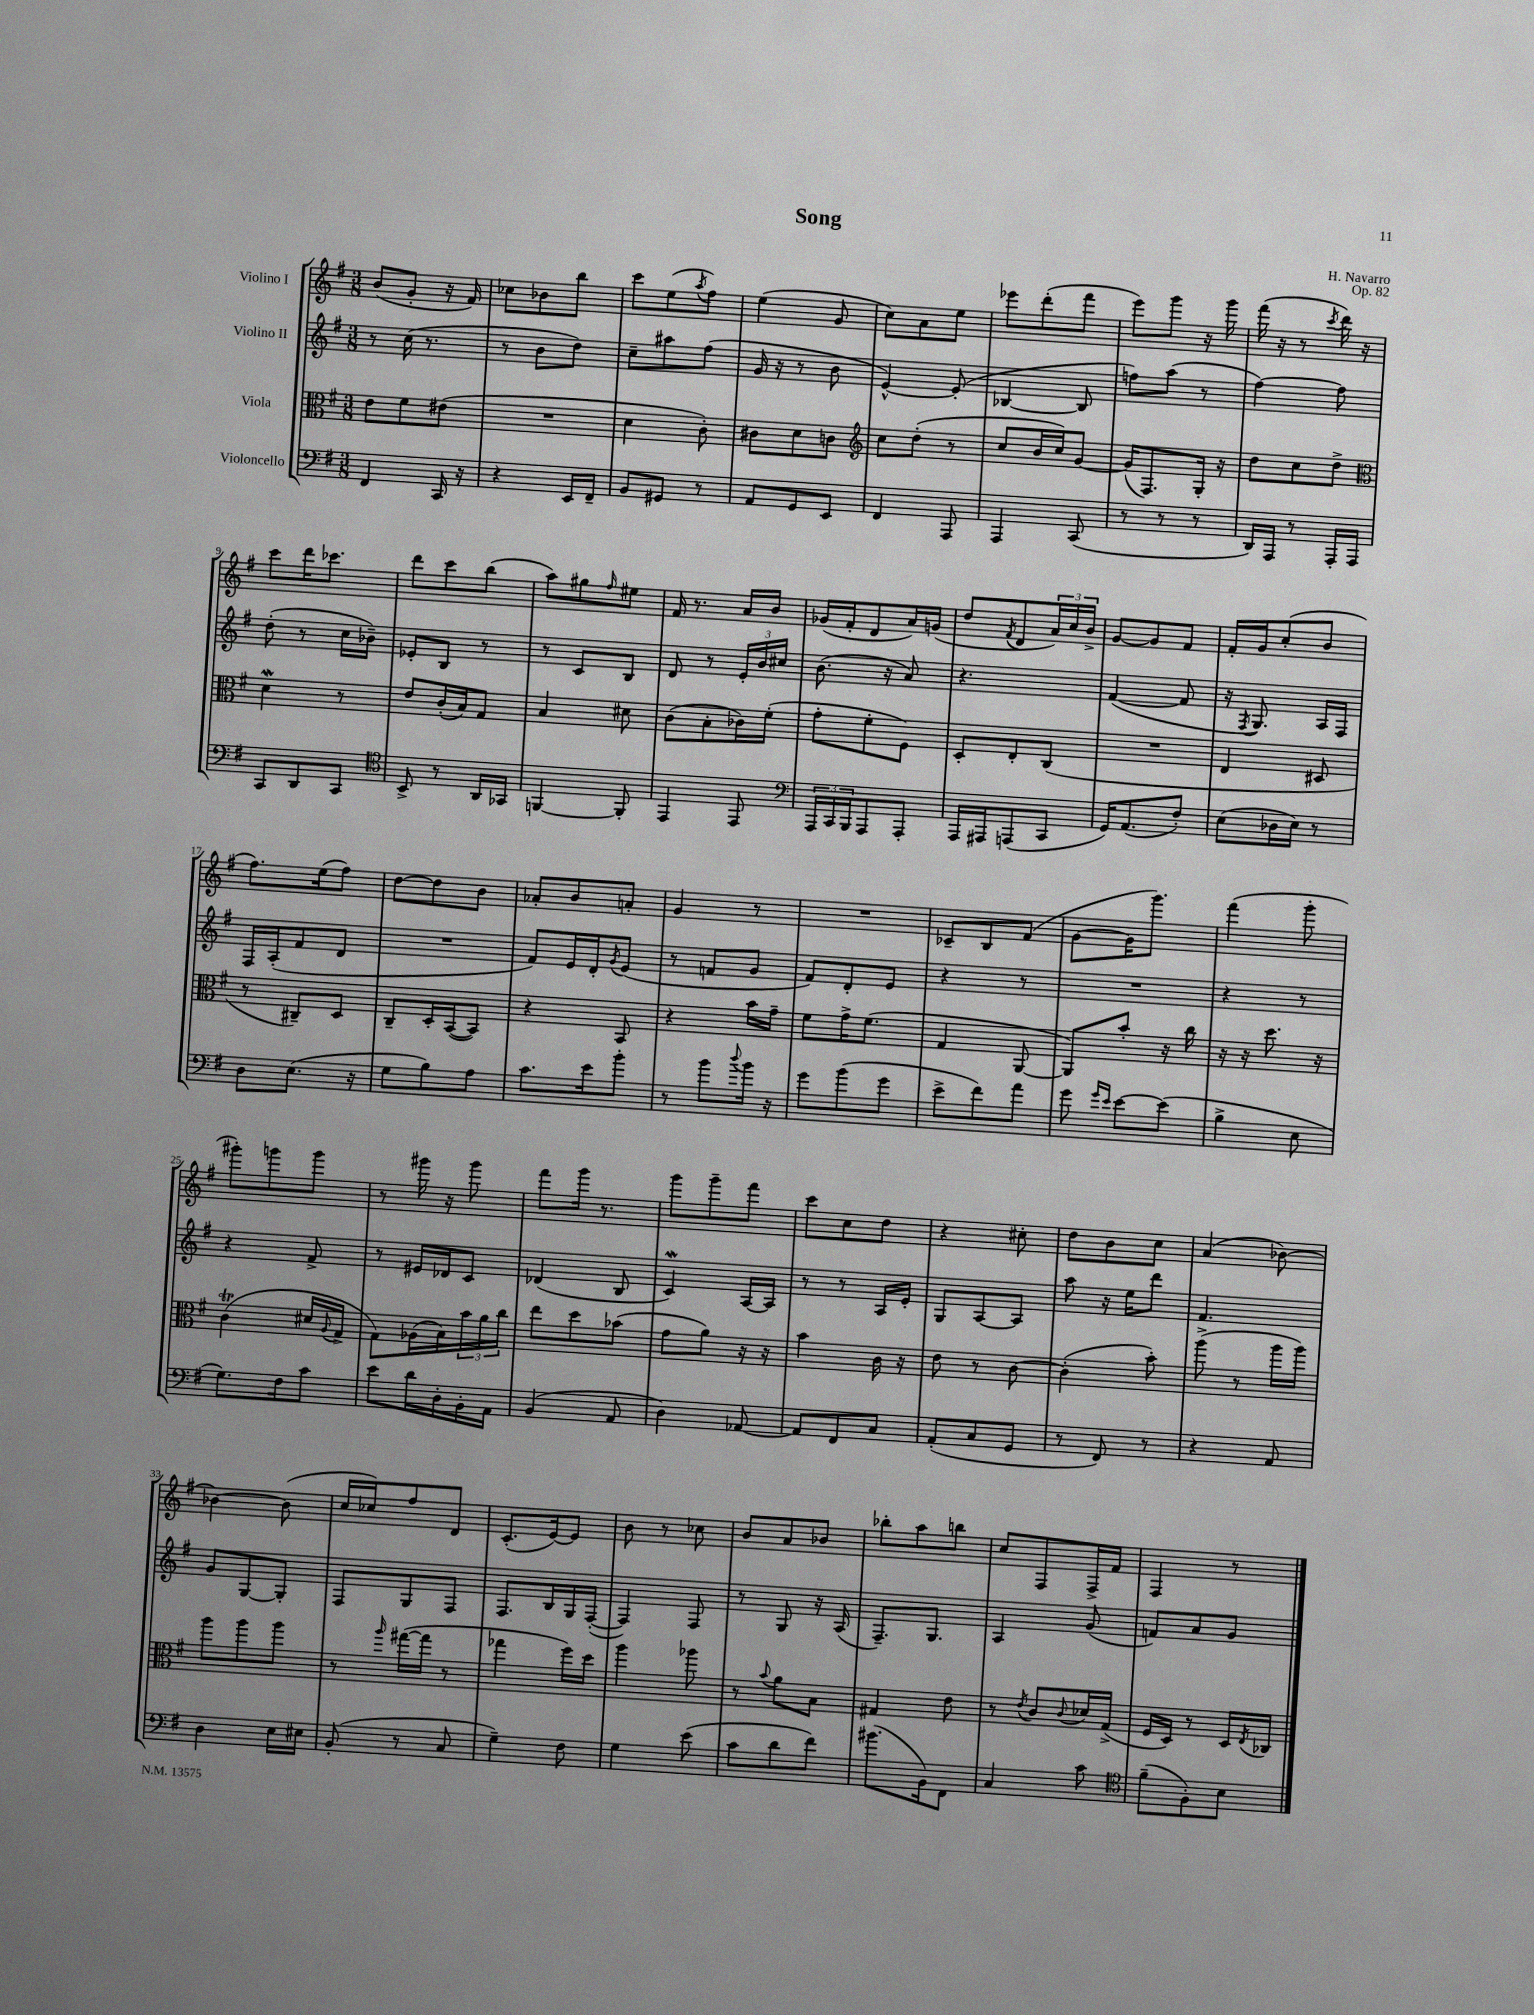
\header { title = "Song" composer = "H. Navarro" opus = "Op. 82" }
<<
\new StaffGroup <<
\new Staff = "s0" \with { instrumentName = "Violino I" } {
    \clef treble \key g \major \numericTimeSignature \time 3/8
    b'8( g'8-. r16 fis'16) |
    ces''8 bes'8 b''8 |
    c'''8 e''8( \acciaccatura { a''8 } fis''8) |
    e''4( g'8 |
    c''8) a'8 e''8 |
    ees'''8 d'''8-.( fis'''8 |
    e'''8) g'''8 r16 g'''16 |
    fis'''16( r16 r8 \acciaccatura { c'''8 } d'''16) r16 |
    c'''8 d'''16 ces'''8. |
    d'''8 c'''8 b''8( |
    a''8) gis''8 \grace { fis''16 } eis''8 |
    fis'16 r8. a'16 b'16 |
    ges'16( fis'16-. d'8 a'16) g'16( |
    d''8 \acciaccatura { fis'8 } d'8 \tuplet 3/2 { a'16) c''16 b'16-> } |
    g'8~ g'8 fis'8 |
    fis'16-. g'16 c''8-.( b'8 |
    fis''8.) e''16( fis''8) |
    d''8~ d''8 b'8 |
    aes'8-. b'8 a'8-. |
    g'4 r8 |
    R4. |
    ces'8-- b8 fis'8( |
    g'8~ g'16 g'''8.) |
    fis'''4( g'''8-. |
    gis'''8-.) g'''8 g'''8 |
    r8 gis'''16 r16 gis'''8 |
    fis'''8 g'''16 r8. |
    g'''8 g'''8-- fis'''8 |
    c'''8 c''8 d''8 |
    r4 cis''8-. |
    d''8 b'8 c''8 |
    a'4( bes'8~) |
    bes'4~ bes'8( |
    c''16 ces''16) fis''8 d'8 |
    c'8.-.( e'16~) e'8 |
    b'8 r8 ces''8 |
    b'8 a'8 bes'8 |
    bes''8-. a''8 b''8 |
    c''8 fis8 fis16-> fis'16 |
    fis4 r8 \bar "|." |
}
\new Staff = "s1" \with { instrumentName = "Violino II" } {
    \clef treble \key g \major \numericTimeSignature \time 3/8
    r8 c''16( r8. |
    r8 b'8 d''8) |
    c''8-- ais''8 fis''8( |
    g'16 r16 r8 b'8 |
    e'4~-^) e'8-.( |
    bes4~ bes8 |
    f''8) a''8( r8 |
    fis''4~) fis''8 |
    d''8-.( r8 c''16 bes'16--) |
    ees'8-. b8 r8 |
    r8 c'8 b8 |
    d'8 r8 \tuplet 3/2 { e'16-. b'16 cis''16 } |
    b'8.( r16 a'8) |
    r4. |
    fis'4~( fis'8 |
    r16 \acciaccatura { fis8 } g8.) a16 fis16 |
    fis16 a16-.( fis'8 d'8 |
    R4. |
    fis'8) e'16 d'16-. \acciaccatura { g'8 } e'8( |
    r8 f'8 g'8 |
    fis'8) d'8-. e'8 |
    r4 r8 |
    R4. |
    r4 r8 |
    r4 fis'8-> |
    r8 eis'16 des'16 c'8 |
    des'4( b8 |
    c'4\mordent) a16~ a16 |
    r8 r8 a16 e'16-. |
    g8 a8~ a8 |
    a''8 r16 e''16 d'''8 |
    fis'4. |
    g'8 g8~ g8-. |
    fis8 g8 fis8 |
    fis8. b16 g16 fis16~-.( |
    fis4) fis8 |
    r8 g8 r16 a16( |
    fis8.--) g8. |
    a4 g'8( |
    f'8) a'8 g'8 \bar "|." |
}
\new Staff = "s2" \with { instrumentName = "Viola" } {
    \clef alto \key g \major \numericTimeSignature \time 3/8
    e'8 fis'8 eis'8( |
    R4. |
    d'4 c'8-.) |
    cis'8 d'8 c'8 |
    \clef treble c''8 d''8-.( r8 |
    c''8 b'16 c''16) g'8~ |
    g'16( fis8.) g16-. r16 |
    d''8 c''8 d''8-> |
    \clef alto d'4\mordent r8 |
    e'8 c'16-.( b16) g8 |
    b4 dis'8 |
    c'8( b8-. ces'16) fis'16-.( |
    g'8-. fis'8-. fis8) |
    d8-. e8-. c8( |
    R4. |
    e4 dis8 |
    r8 cis8--) d8 |
    c8-- d16-. b,16~( b,8) |
    r4 b,8 |
    r4 b'16 g'16-- |
    fis'8 g'16-> fis'8.( |
    g4 a,8~ |
    a,8) b'8-. r16 c''16 |
    r16 r16 d''8. r16 |
    c'4\trill( dis'16 \appoggiatura { a8 } g16-> |
    g8) aes16( b16) \tuplet 3/2 { b'16 a'16 c''16 } |
    e''8 d''8 bes'8( |
    g'8 a'8) r16 r16 |
    b'4 c'16 r16 |
    e'8 r8 c'8~ |
    c'4-.( b'8-.) |
    a''8->( r8 a''16 a''16) |
    a''8 a''8 a''8 |
    r8 \grace { a''16 } gis''16~( gis''16 r8 |
    ges''4 fis''16) d''16 |
    a''4 aes''8 |
    r8 \appoggiatura { b'8 } a'8 b8 |
    gis4 e'8 |
    r8 \acciaccatura { e'8 } c'8 \appoggiatura { c'8 } des'16 g16->( |
    fis16 d16) r8 d16 \acciaccatura { e8 } ces16 \bar "|." |
}
\new Staff = "s3" \with { instrumentName = "Violoncello" } {
    \clef bass \key g \major \numericTimeSignature \time 3/8
    fis,4 c,16 r16 |
    r4 e,16 fis,16-- |
    b,8 gis,8 r8 |
    a,8 g,8 e,8 |
    fis,4 a,,8 |
    a,,4 c,8( |
    r8 r8 r8 |
    d,16) a,,16 r8 a,,16-. a,,16 |
    c,8 d,8 c,8 |
    \clef tenor b,8-> r8 a,16 ges,16 |
    f,4~ f,8-. |
    e,4 e,8 |
    \clef bass \tuplet 3/2 { a,,16 c,16 b,,16 } a,,8 a,,8-. |
    a,,16 ais,,16 a,,8( c,8 |
    g,16) a,8.( fis8-.) |
    e8( des16 e16) r8 |
    d8 e8.( r16 |
    g8 b8) a8 |
    c'8. e'16 b'8-. |
    r8 b'8 \appoggiatura { d''8 } b'16 r16 |
    g'8 b'8( g'8 |
    e'8-> fis'8) a'8 |
    g'8 \grace { g'16 e'16 } e'8~ e'8( |
    b4-> e8 |
    g8.) fis16 c'8 |
    e'8 d'16 d16-. b,16-. a,16 |
    b,4( a,8 |
    d4) aes,8~ |
    aes,8 fis,8 c8 |
    a,8-.( c8 g,8 |
    r8 fis,8) r8 |
    r4 a,8 |
    d4 e16 eis16 |
    b,8-.( r8 c8 |
    g4--) fis8 |
    g4 e'8( |
    c'8 d'8 fis'8) |
    bis'8.( b,16) fis,8 |
    c4 c'8 |
    \clef tenor fis'8--( fis8-.) b8 \bar "|." |
}
>>
>>
